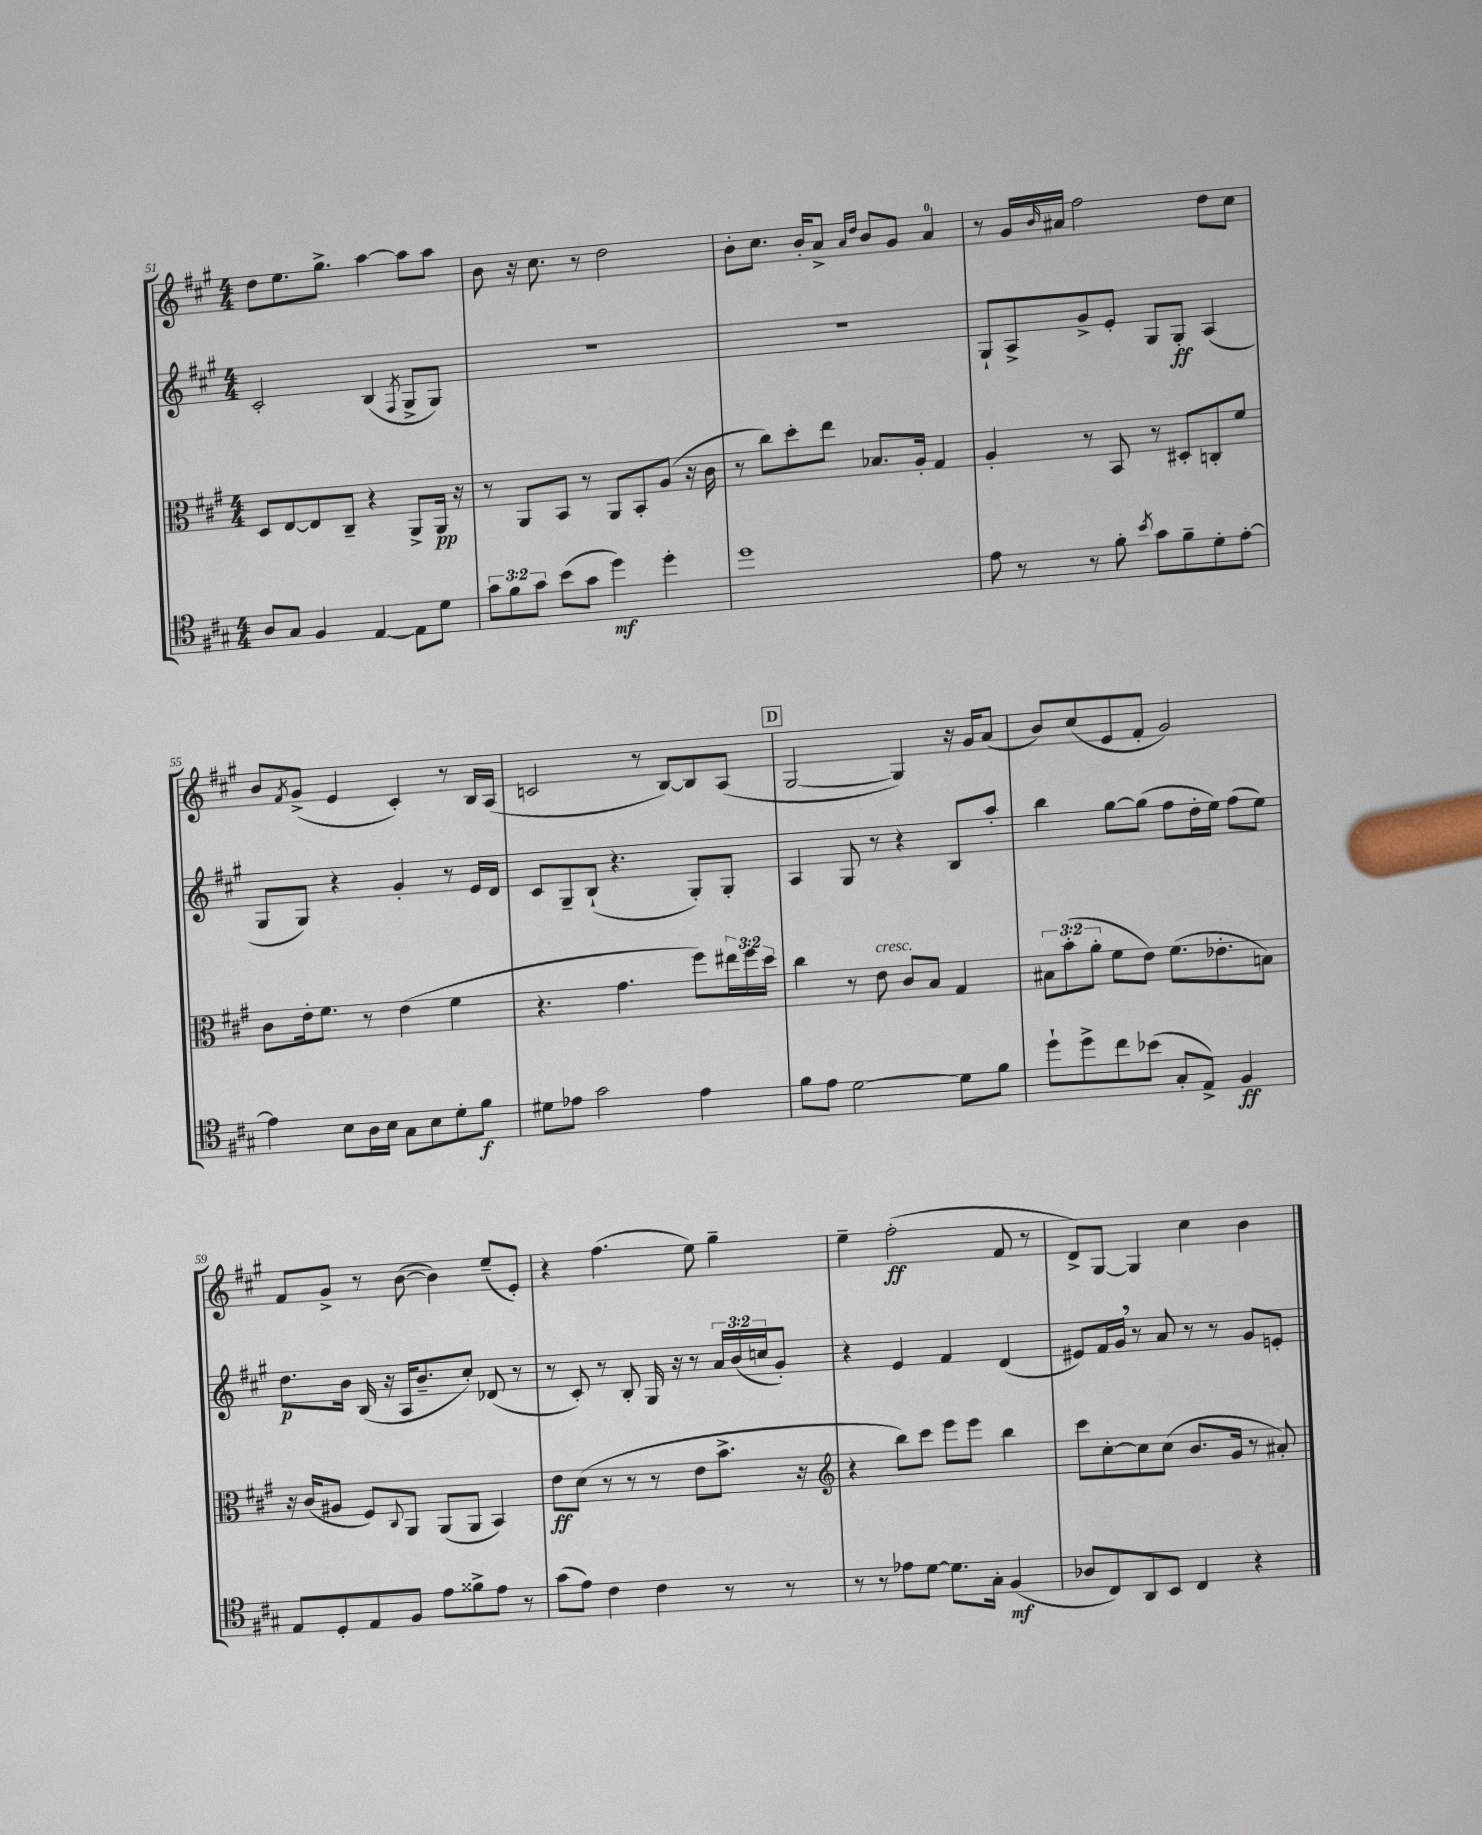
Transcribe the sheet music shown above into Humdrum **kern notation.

**kern	**kern	**kern	**kern
*staff4	*staff3	*staff2	*staff1
*clefC4	*clefC3	*clefG2	*clefG2
*k[f#c#g#]	*k[f#c#g#]	*k[f#c#g#]	*k[f#c#g#]
*M4/4	*M4/4	*M4/4	*M4/4
8A	8D	2c#'	8dd
8G#	[8E	.	8.ee
4F#	8E]	.	.
.	.	.	8.gg#^
.	8C#~	.	.
[4E	4r	(4B	[4aa
.	.	8qF#	.
8E]	8AA^	8G#^	8aa]
8d	16AA	8G#)	8aa
.	16r	.	.
=	=	=	=
12g#	8r	1r	8b
12f#	.	.	.
.	8AA	.	16r
12g#	.	.	.
.	.	.	8.cc#
(8b	8BB	.	.
8g#	8r	.	8r
4dd)	8AA	.	2dd
.	8BB'	.	.
4dd'	(8A	.	.
.	16r	.	.
.	16c#	.	.
=	=	=	=
1dd	8r	1r	8b'
.	8cc#)	.	8.cc#
.	8dd'	.	.
.	.	.	16b'
.	8ee	.	8a^
.	.	.	16qqa
.	.	.	16qqdd
.	8.B-	.	8b
.	.	.	8g#
.	16A'	.	.
.	4G#	.	4a
=	=	=	=
8e	4A'	8G#`	8r
8r	.	8A^	16g#
.	.	.	16qqb
.	.	.	16a#
8r	8r	8g#^	2ff#
8f#'	8BB	8e'	.
8qb	.	.	.
8g#	8r	8G#	.
8f#~	8D#'	8G#'	.
8d'	8C'	(4A	8dd
[8e'	8f#	.	8cc#
=	=	=	=
4e]	8c#	8G#	8b
.	.	.	8qf#
.	16e'	8G#)	(8g#^
.	8.f#	.	.
8B	.	4r	4e
16A	8r	.	.
16B	.	.	.
8G#	(4e	4g#'	4c#')
8B	.	.	.
8d'	4f#	8r	8r
8f#	.	16e	16B
.	.	16d	(16A
=	=	=	=
8d#	4.r	8c#	2c
8e-	.	8G#~	.
2g#	.	(8B`	.
.	4.g#	4.r	.
.	.	.	8r
.	.	.	[8B)
4e-	8ff#)	8G#')	8B]
.	24ee#	8G#'	(8A
.	24ff#	.	.
.	24dd	.	.
=	=	=	=
8f#	4cc#	4A	[2G#
8e	.	.	.
[2d	8r	8G#	.
.	8e	8r	.
.	8c#	4r	4G#])
.	8B	.	.
8d]	4G#	8B	16r
.	.	.	16g#
8f#	.	8aa'	(8a
=	=	=	=
8dd`	12B#	4bb	8b)
.	(12b'	.	.
8dd^	.	.	(8cc#
.	12a'	.	.
8cc#	8f#	[8gg#	8e
(8b-	8e)	(8gg#]	8f#'
8G#'	(8.f#	8ff#	2g#)
8E^)	.	16dd'	.
.	8.e-'	16ee)	.
4F#	.	(8ff#	.
.	8B)	8ee)	.
=	=	=	=
8E	16r	8.dd	8f#
.	(16c#	.	.
8D'	8A#	.	8g#^
.	.	16b	.
8E	8F#)	(16B	8r
.	.	16r	.
.	8qqC#	.	.
8F#	8AA	16A	([8b
.	.	8.b~	.
8e	(8AA	.	4b])
8f##^	8AA	8cc#')	.
8e	4BB)	(8d-	(8ee~
8r	.	8r	8e')
=	=	=	=
(8g#	8e	8r	4r
8e)	(8d	8c#')	.
4c#	8r	8r	(4.ff#
.	8r	8B'	.
4c#	8r	16G#	.
.	.	16r	.
.	8e	8r	8ee)
8r	8.b^	24a	4gg#~
.	.	(24b	.
.	.	24cc	.
8r	.	8g#')	.
.	16r	.	.
=	=	=	=
*	*clefG2	*	*
8r	4r	4r	4ee~
8r	.	.	.
8e-	8bb)	4e	(2ff#'
[8d	8ccc#	.	.
8.d]	8eee	4f#	.
.	8eee	.	.
16G#'	.	.	.
(4F#	4bb	(4d	8f#
.	.	.	8r
=	=	=	=
8A-	8ccc#	8e#)	8d^)
8C#)	[8cc#'	16f#	[8G#
.	.	16g#	.
8AA	8cc#]	8r	4G#]
8BB	(8cc#	8a	.
4C#	8.b	8r	4cc#
.	.	8r	.
.	16g#	.	.
4r	8r	8g#	4b
.	8a#')	8e'	.
==	==	==	==
*-	*-	*-	*-
